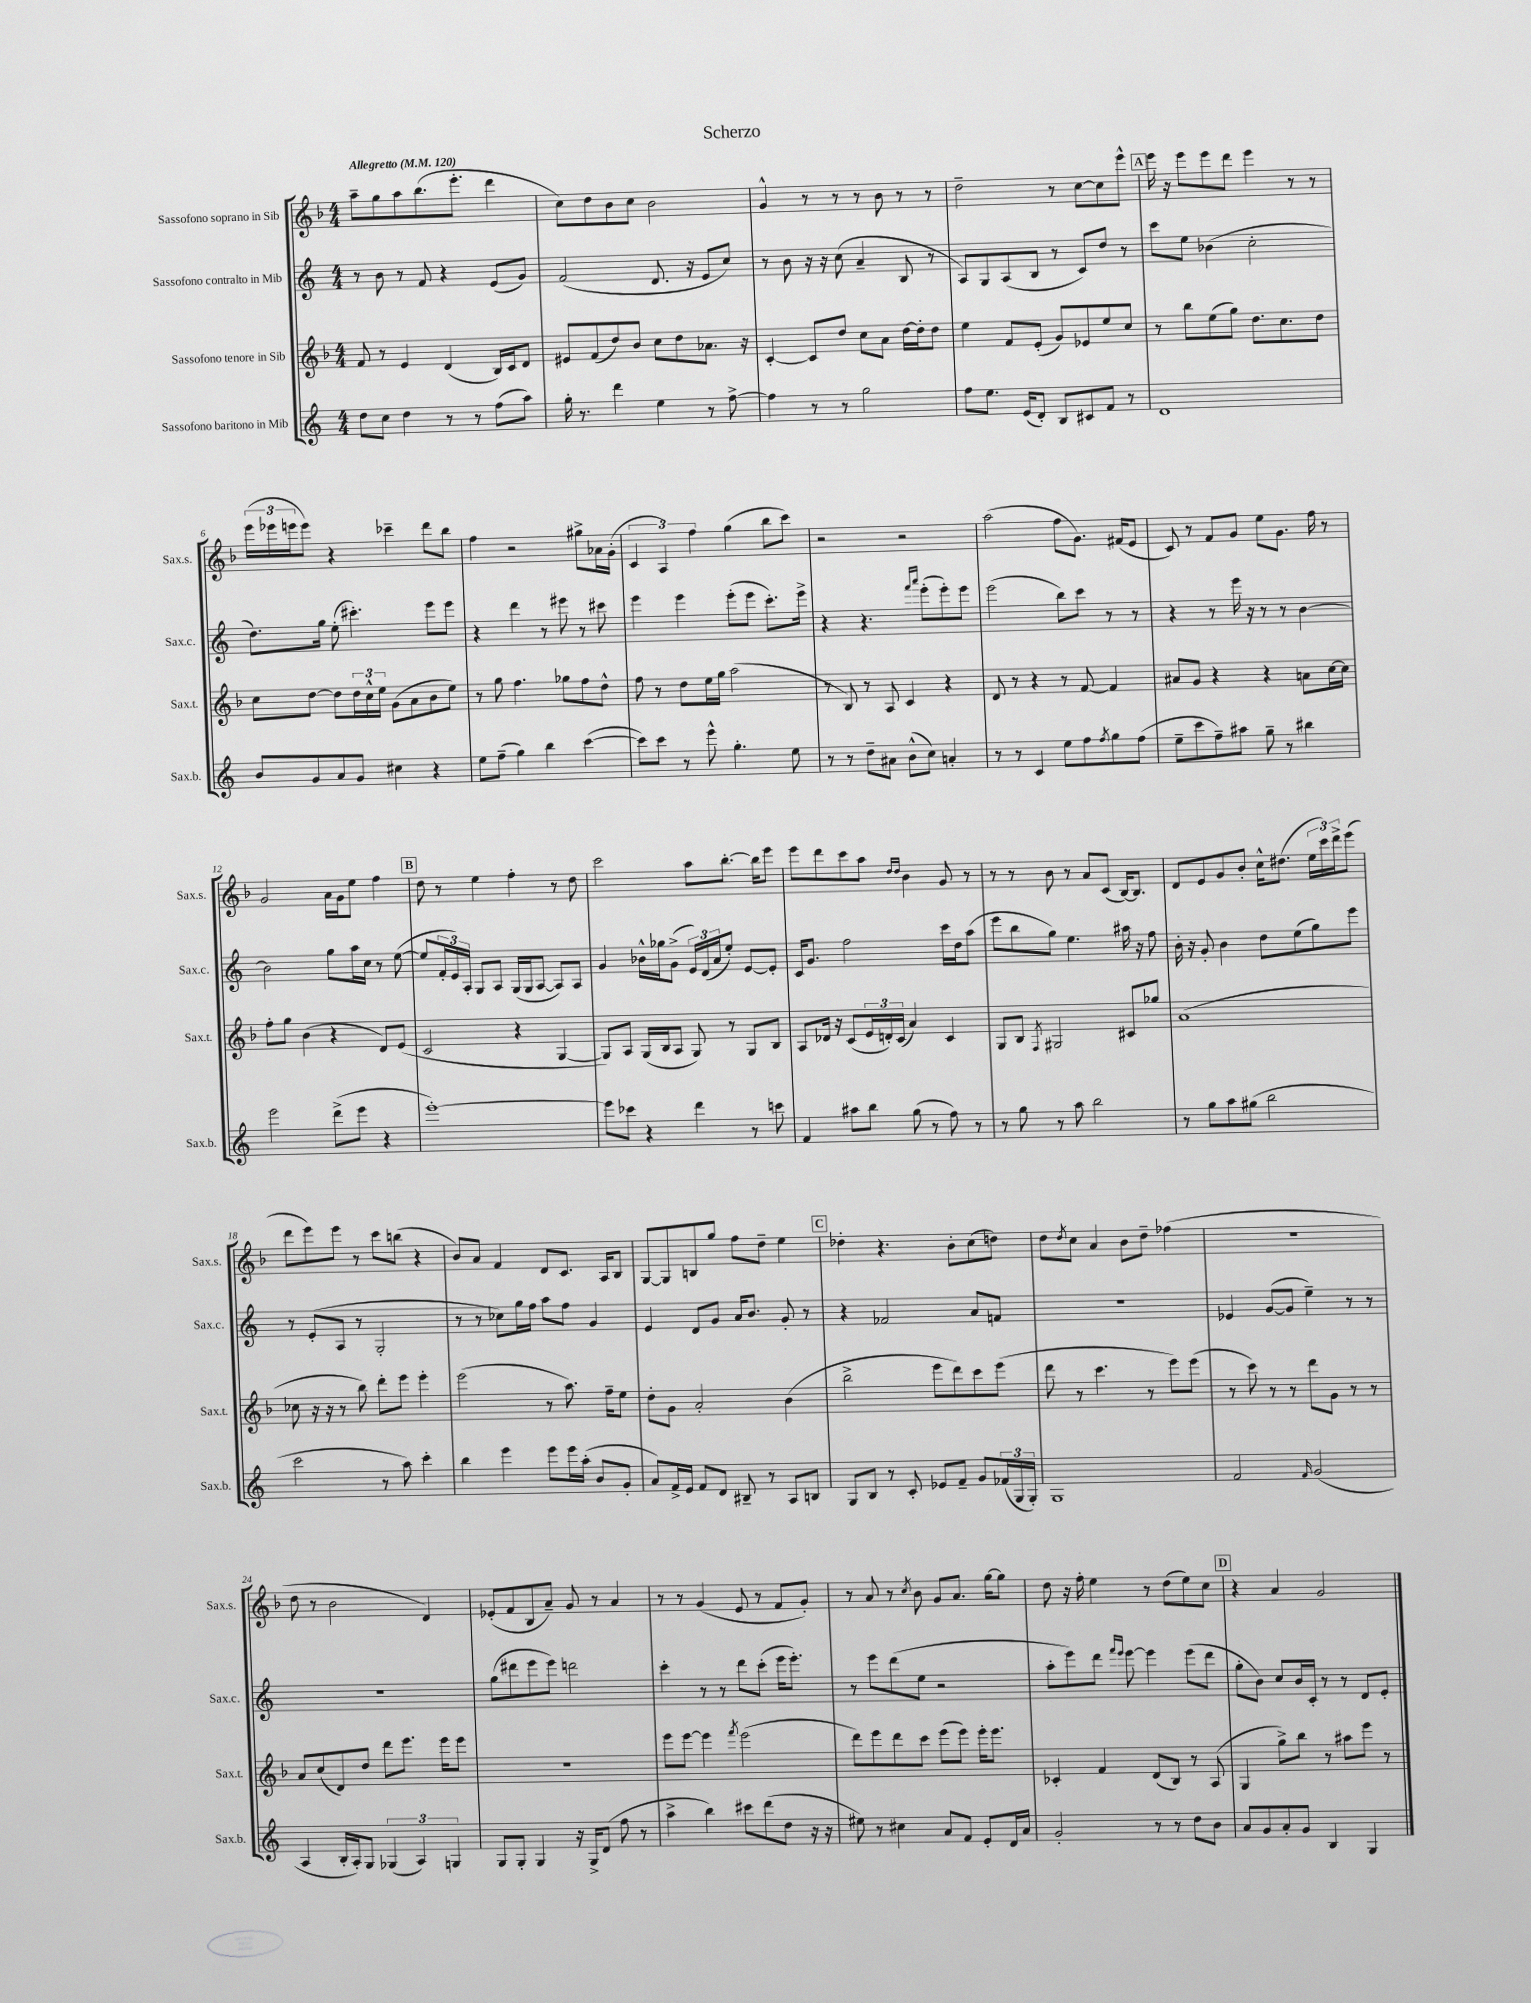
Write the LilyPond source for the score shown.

\header { title = "Scherzo" }
<<
\new StaffGroup <<
\new Staff = "s0" \with { instrumentName = "Sassofono soprano in Sib" shortInstrumentName = "Sax.s." } {
    \clef treble \key f \major \numericTimeSignature \time 4/4 \tempo "Allegretto" 4 = 120
    a''8-- g''8 a''8 bes''8.( e'''8.-. d'''4 |
    c''8) d''8 bes'8 c''8 bes'2 |
    g'4-^ r8 r8 r8 bes'8 r8 r8 |
    d''2-- r8 c''8~ c''8 e'''8-^ |
    \mark \markup { \box "A" } e'''16 r16 e'''8 e'''8 d'''8 e'''4 r8 r8 |
    \tuplet 3/2 { e'''16( ees'''16 e'''16 } e'''8) r4 ces'''4-- d'''8 bes''8 |
    f''4 r2 gis''8-> aes'16 g'16-.( |
    \tuplet 3/2 { c'4 a4) f''4 } g''4( bes''8 c'''8) |
    r2 r2 |
    a''2( f''8 g'8.) fis'16( e'8 |
    c'8) r8 f'8 g'8 e''8 g'8. f''16 r8 |
    g'2 a'16 g'16 e''8 f''4 |
    \mark \markup { \box "B" } d''8 r8 e''4 f''4-. r8 d''8 |
    c'''2 a''8 bes''8.~-. bes''16 e'''8 |
    e'''8 d'''8 c'''8 a''8 \grace { d''16 d''16 } bes'4 g'8 r8 |
    r8 r8 bes'8 r8 a'8 c'8( bes16~) bes8. |
    d'8 e'8 g'8 bes'8-. c''16-^ dis''8.( \tuplet 3/2 { e''16 c'''16) d'''16-> } e'''8( |
    d'''8 e'''8) e'''8 r8 c'''8 b''8( r4 |
    bes'8) a'8 f'4 d'8 c'8. a16 bes8 |
    g8~ g8 b8 g''8 f''8 d''8-- e''4 |
    \mark \markup { \box "C" } des''4-. r4. bes'8-. c''8( d''8) |
    d''8 \acciaccatura { d''8 } c''8 a'4 bes'8 d''8-- fes''4( |
    R1 |
    d''8 r8 bes'2 d'4) |
    ees'8-.( f'8 bes8 a'8--) g'8 r8 a'4 |
    r8 r8 g'4( e'8 r8 f'8 g'8-.) |
    r8 a'8 r8 \acciaccatura { c''8 } bes'8 g'8 a'8. g''16~ g''8 |
    d''8 r16 f''16-. e''4 r8 d''8( e''8) c''8 |
    \mark \markup { \box "D" } r4 a'4 g'2 \bar "|." |
}
\new Staff = "s1" \with { instrumentName = "Sassofono contralto in Mib" shortInstrumentName = "Sax.c." } {
    \clef treble \key c \major \numericTimeSignature \time 4/4
    r8 b'8 r8 f'8 r4 e'8( g'8) |
    f'2( d'8. r16 e'8 c''8) |
    r8 b'8 r16 r16 c''8( a'4-- b8 r8 |
    a8) g8 a8( b8 r8 c'8) d''8 r8 |
    \mark \markup { \box "A" } c'''8 e''8 bes'4( c''2-. |
    d''8.) g''16 e''8-.( cis'''4.-.) e'''8 e'''8 |
    r4 d'''4 r8 eis'''8 r8 cis'''8 |
    e'''4 e'''4 e'''8-.( e'''8 c'''8.-.) e'''16-> |
    r4 r4. \grace { f'''16 a'''16 } e'''8-.( e'''8-.) e'''8 |
    e'''2( b''8) c'''8 r8 r8 |
    r4 r8 e'''16 r16 r8 r8 b'4~ |
    b'2 g''8 a''16 c''16 r8 e''8~( |
    \mark \markup { \box "B" } e''8 \tuplet 3/2 { f'16-. e'16) a16-. } g8 a8 g16( g16 a8~ a8) a8 |
    g'4 bes'16-^ ges''16 g'8->( \tuplet 3/2 { e'16) d'16( a'16 } e''8-.) e'8~ e'8-. |
    c'16 g'8. f''2 c'''16 d''16 a''8( |
    e'''8 b''8 g''8) e''4. ais''16 r16 f''8 |
    b'16-. r16 g'8-. b'4 d''8 e''8( g''8) e'''8 |
    r8 e'8-.( a8 r8 g2-. |
    r8 r8 ces''8) g''16 f''16 a''8 f''8 g'4 |
    e'4 d'8 g'8 a'16 b'8. g'8-. r8 |
    \mark \markup { \box "C" } r4 fes'2 a'8 f'8 |
    R1 |
    ees'4 g'8~( g'8 e''4--) r8 r8 |
    R1 |
    g''8( dis'''8 e'''8 e'''8) d'''2 |
    c'''4-. r8 r8 d'''8 c'''8-.( e'''16 e'''8.-.) |
    r8 e'''8 d'''8( e''8 r2 |
    a''8-. e'''8) d'''8 \grace { f'''16 e'''16 } e'''8~ e'''4 e'''8( d'''8 |
    \mark \markup { \box "D" } g''8-. b'8) c''8 b'16 c'16-. r8 r8 d'8 e'8-. \bar "|." |
}
\new Staff = "s2" \with { instrumentName = "Sassofono tenore in Sib" shortInstrumentName = "Sax.t." } {
    \clef treble \key f \major \numericTimeSignature \time 4/4
    f'8 r8 e'4 d'4( bes16) c'16 d'8 |
    eis'8 f'8( d''8) bes'8 c''8 d''8 aes'8. r16 |
    c'4~-. c'8 d''8 c''8 a'8 d''16~ d''16-. d''8 |
    e''4 f'8 e'8-.( g'8) ees'8 e''8 c''8 |
    \mark \markup { \box "A" } r8 bes''8 e''8( g''8) d''8. c''8. d''8 |
    c''8 d''8~ d''8 \tuplet 3/2 { d''16 c''16-^ e''16 } g'8( a'8 bes'8 e''8) |
    r8 g''8 f''4. ges''8 f''8 d''8-^ |
    f''8 r8 d''8 e''16 g''16 a''2( |
    r8 bes8) r8 a8 c'4 r4 |
    d'8 r8 r4 r8 f'8~ f'4 |
    ais'8 g'8 r4 r4 a'8 c''16~ c''16 |
    f''8-. g''8 bes'4( r4 d'8) e'8( |
    \mark \markup { \box "B" } c'2 r4 g4~ |
    g8) a8 g16( bes16 a8 g8) r8 g8 bes8 |
    a8 des'16 r16 c'8( \tuplet 3/2 { e'16 d'16-.) c'16( } a'4) c'4 |
    g8 bes8 \acciaccatura { f8 } gis2 cis'8 ges''8 |
    a'1( |
    ces''8 r16 r16 r8 bes''8) d'''8-. e'''8 e'''4-. |
    e'''2( r8 a''8.) f''16-- e''8 |
    d''8-. g'8 a'2-. bes'4( |
    \mark \markup { \box "C" } bes''2-> e'''8 d'''8) c'''8 e'''8( |
    d'''8 r8 c'''4. r8 e'''8) e'''8( |
    r8 c'''8) r8 r8 d'''8 g'8 r8 r8 |
    a'8 c''8( d'8) d''8 d'''8 e'''8. e'''16 e'''8 |
    r1 |
    e'''8 e'''8~ e'''4 \acciaccatura { f'''8 } e'''2( |
    d'''8) e'''8 d'''8 c'''8 e'''8( e'''8) e'''16-. e'''8. |
    ces'4-. f'4 d'8( bes8) r8 a8( |
    \mark \markup { \box "D" } g4 g''8->) bes''8 r8 ais''8 e'''8 r8 \bar "|." |
}
\new Staff = "s3" \with { instrumentName = "Sassofono baritono in Mib" shortInstrumentName = "Sax.b." } {
    \clef treble \key c \major \numericTimeSignature \time 4/4
    d''8 c''8 d''4 r8 r8 f''8( a''8) |
    g''16-. r8. d'''4 e''4 r8 f''8~-> |
    f''4 r8 r8 g''2 |
    f''8 e''8. e'16( d'8-.) b8 cis'8 f'8 r8 |
    \mark \markup { \box "A" } d'1 |
    b'8 g'8 a'8 g'8 cis''4 r4 |
    e''8 f''8--( g''4) b''4 c'''4~( |
    c'''8) c'''8 r8 e'''8-^ g''4.-. e''8 |
    r8 r8 d''8-- ais'8 b'8-^( c''8) a'4-. |
    r8 r8 c'4 e''8 f''8 \acciaccatura { f''8 } g''8 f''8( |
    e''8-- c'''8 f''8--) ais''8 g''8-- r8 bis''4 |
    e'''2 d'''8->( e'''8 r4 |
    \mark \markup { \box "B" } e'''1~-.) |
    e'''8 ces'''8 r4 d'''4 r8 c'''8 |
    f'4 ais''8 b''8 g''8( r8 f''8) r8 |
    r8 g''8 r8 a''8 b''2 |
    r8 g''8 a''8 gis''8( b''2 |
    c'''2 r8 a''8) c'''4-. |
    b''4 e'''4 e'''8 e'''16 a''16-.( b'8 g'8-. |
    a'8) f'16-> e'16 f'8 d'8 bis8-- r8 a8 b8 |
    \mark \markup { \box "C" } g8 b8 r8 c'8-. ees'8 f'8-- g'8 \tuplet 3/2 { fes'16( g16 g16-.) } |
    g1 |
    f'2 \grace { f'16 } g'2( |
    a4 b16-. a16-.) g8 \tuplet 3/2 { ges4( a4) g4 } |
    g8 g8-. g4 r16 g16-> d'8( f''8 r8 |
    a''4-> b''4) cis'''8 d'''8( d''8 r16 r16 |
    eis''8) r8 cis''4 a'8 f'8 e'8-. d'16 a'16 |
    g'2-. r8 r8 d''8 b'8 |
    \mark \markup { \box "D" } a'8 g'8 a'8-. g'8 b4 g4 \bar "|." |
}
>>
>>
